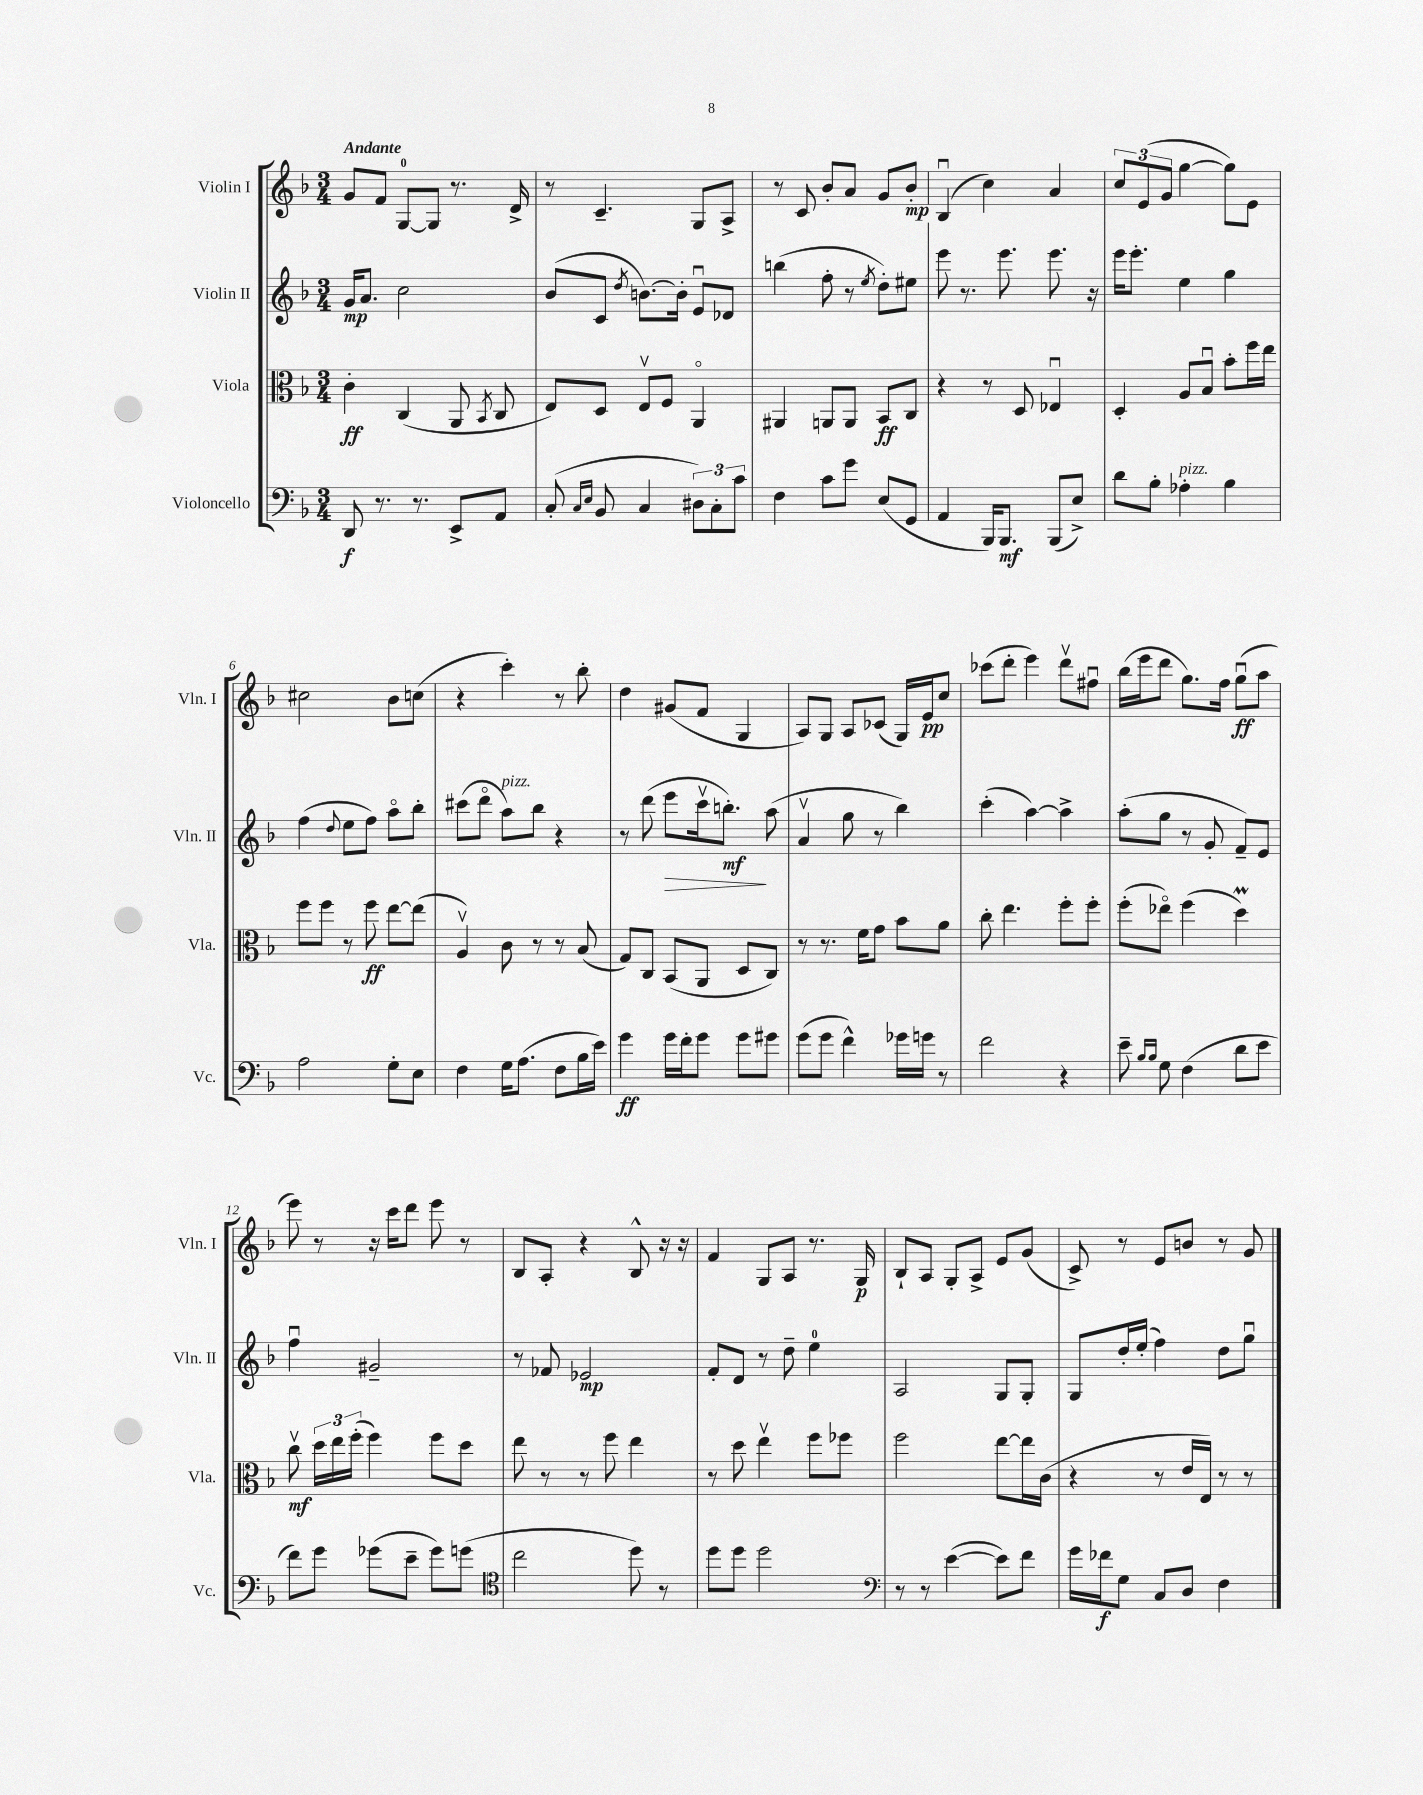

**kern	**kern	**kern	**kern
*staff4	*staff3	*staff2	*staff1
*clefF4	*clefC3	*clefG2	*clefG2
*k[b-]	*k[b-]	*k[b-]	*k[b-]
*M3/4	*M3/4	*M3/4	*M3/4
8DD/	4c'\	16g/LK	8g/L
.	.	8.a/J	.
8.r	.	.	8f/J
.	(4C/	2cc\	[8G/L
8.r	.	.	.
.	.	.	8G/]J
8EE^/L	8AA/	.	8.r
.	8qBB-/	.	.
8AA/J	8C/	.	.
.	.	.	16d^/
=	=	=	=
(8C'/	8E/L)	(8b-/L	8r
16qqC/LL	.	.	.
16qqE/JJ	.	.	.
8BB-/	8D/J	8c/J	4.c~/
.	.	8qdd/	.
4C/	8Ev/L	[8.b\L)	.
.	8F/J	.	.
.	.	16b'\]Jk	.
12D#\L)	4AAo/	8eu/L	8G/L
12C'\	.	.	.
.	.	8d-/J	8A^/J
12c\J	.	.	.
=	=	=	=
4F\	4AA#/	(4bb\	8r
.	.	.	8c/
8c\L	8AA/L	8ff'\	8b-'/L
8g\J	8AA/J	8r	8a/J
.	.	8qee/	.
(8E/L	8BB-/L	8dd'\L)	8g/L
8GG/J	8C/J	8ee#\J	8b-'/J
=	=	=	=
4AA/	4r	8eee\	(4B-u/
.	.	8.r	.
16BBB-/LK)	8r	.	4cc\)
8.BBB-/J	.	8.eee\	.
.	8D/	.	.
(8BBB-/L	4E-u/	8.eee\	4a/
8E^/J)	.	.	.
.	.	16r	.
=	=	=	=
8d\L	4D'/	16eee\LK	12cc/L
.	.	8.eee'\J	.
.	.	.	(12e/
8B-'\J	.	.	.
.	.	.	12g/J
4A-'\	8A/L	4ee\	[4gg\
.	8B-u/J	.	.
4B-\	8b-'\L	4gg\	8gg\]L)
.	16ff\L	.	8e\J
.	16ee\JJ	.	.
=	=	=	=
2A\	8ff\L	(4ff\	2cc#\
.	8ff\J	.	.
.	.	8qqdd/	.
.	8r	8ee\L	.
.	8ff\	8ff\J)	.
8G'\L	[8ee\L	8aao\L	8b-\L
8E\J	(8ee\]J	8bb-'\J	(8cc\J
=	=	=	=
4F\	4Av/)	(8ccc#\L	4r
.	.	8dddo\J	.
16G\LK	8c\	8aa\L)	4ccc'\)
(8.A\J	.	.	.
.	8r	8bb-\J	.
8F\L	8r	4r	8r
16B-\L	(8B-/	.	8bb-'\
16e\JJ)	.	.	.
=	=	=	=
4g\	8G/L)	8r	4dd\
.	8C/J	(8ddd\	.
16g\LL	(8BB-/L	8eee\L	(8g#/L
16f'\J	.	.	.
8g\J	8AA/J	16cccv\k	8f/J
.	.	8.bb'\J)	.
8g\L	8D/L	.	4G/
8g#\J	8C/J)	(8aa\	.
=	=	=	=
(8g\L	8r	4av/	8A/L)
8g\J	8.r	.	8G/J
4f^^\)	.	8gg\	8A/L
.	16f\LK	.	.
.	8g\J	8r	(8c-/J
16g-\LL	8b-\L	4bb-\)	16G/LL)
16g\JJ	.	.	16e/J
8r	8a\J	.	8cc/J
=	=	=	=
2f\	8cc'\	(4ccc'\	(8ccc-\L
.	4.ee\	.	8ddd'\J
.	.	[4aa\)	4eee\)
4r	8ff'\L	4aa^\]	8dddv\L
.	8ff'\J	.	8ff#u\J
=	=	=	=
8e~\	(8ff'\L	(8aa'\L	(16bb-\LL
.	.	.	16eee\J
16qqB-/LL	.	.	.
16qqB-/JJ	.	.	.
8G\	8ee-o\J)	8gg\J	8ddd\J
(4F\	(4ff\	8r	8.gg\L)
.	.	8g'/	.
.	.	.	16ff\Jk
8d\L	4dd\)	8f~/L)	(8ggu\L
8e\J	.	8e/J	8aa\J
=	=	=	=
8f\L)	8ccv\	4ffu\	8eee\)
8g\J	24dd\LL	.	8r
.	24ee\	.	.
.	(24ff'\JJ	.	.
(8g-\L	4ff\)	2g#~/	16r
.	.	.	16ccc\LK
8e~\J	.	.	8ddd\J
8g-\L)	8ff\L	.	8eee\
(8g\J	8dd\J	.	8r
=	=	=	=
*clefC4	*	*	*
2cc\	8ee\	8r	8B-/L
.	8r	8f-/	8A'/J
.	8r	2e-/	4r
.	8ff\	.	.
8dd\)	4ee\	.	8B-^^/
8r	.	.	16r
.	.	.	16r
=	=	=	=
8dd\L	8r	8f'/L	4f/
8dd\J	8dd\	8d/J	.
2dd\	4eev\	8r	8G/L
.	.	8dd~\	8A/J
.	8ff\L	4ee\	8.r
.	8ff-\J	.	.
.	.	.	16G/
=	=	=	=
*clefF4	*	*	*
8r	2ff\	2A/	8B-`/L
8r	.	.	8A/J
([4e\	.	.	8G'/L
.	.	.	8A^/J
8e\]L)	[8ee\L	8G/L	8e/L
8f\J	16ee\]L	8G'/J	(8g/J
.	(16c\JJ	.	.
=	=	=	=
16g\LL	4r	8G/L	8c^/)
16f-\J	.	.	.
8G\J	.	16dd'/L	8r
.	.	(16ee'/JJ	.
8C/L	8r	4ff\)	8e/L
8D/J	16e/LL	.	8b/J
.	16E/JJ)	.	.
4F\	8r	8dd\L	8r
.	8r	8ggu\J	8g/
==	==	==	==
*-	*-	*-	*-
